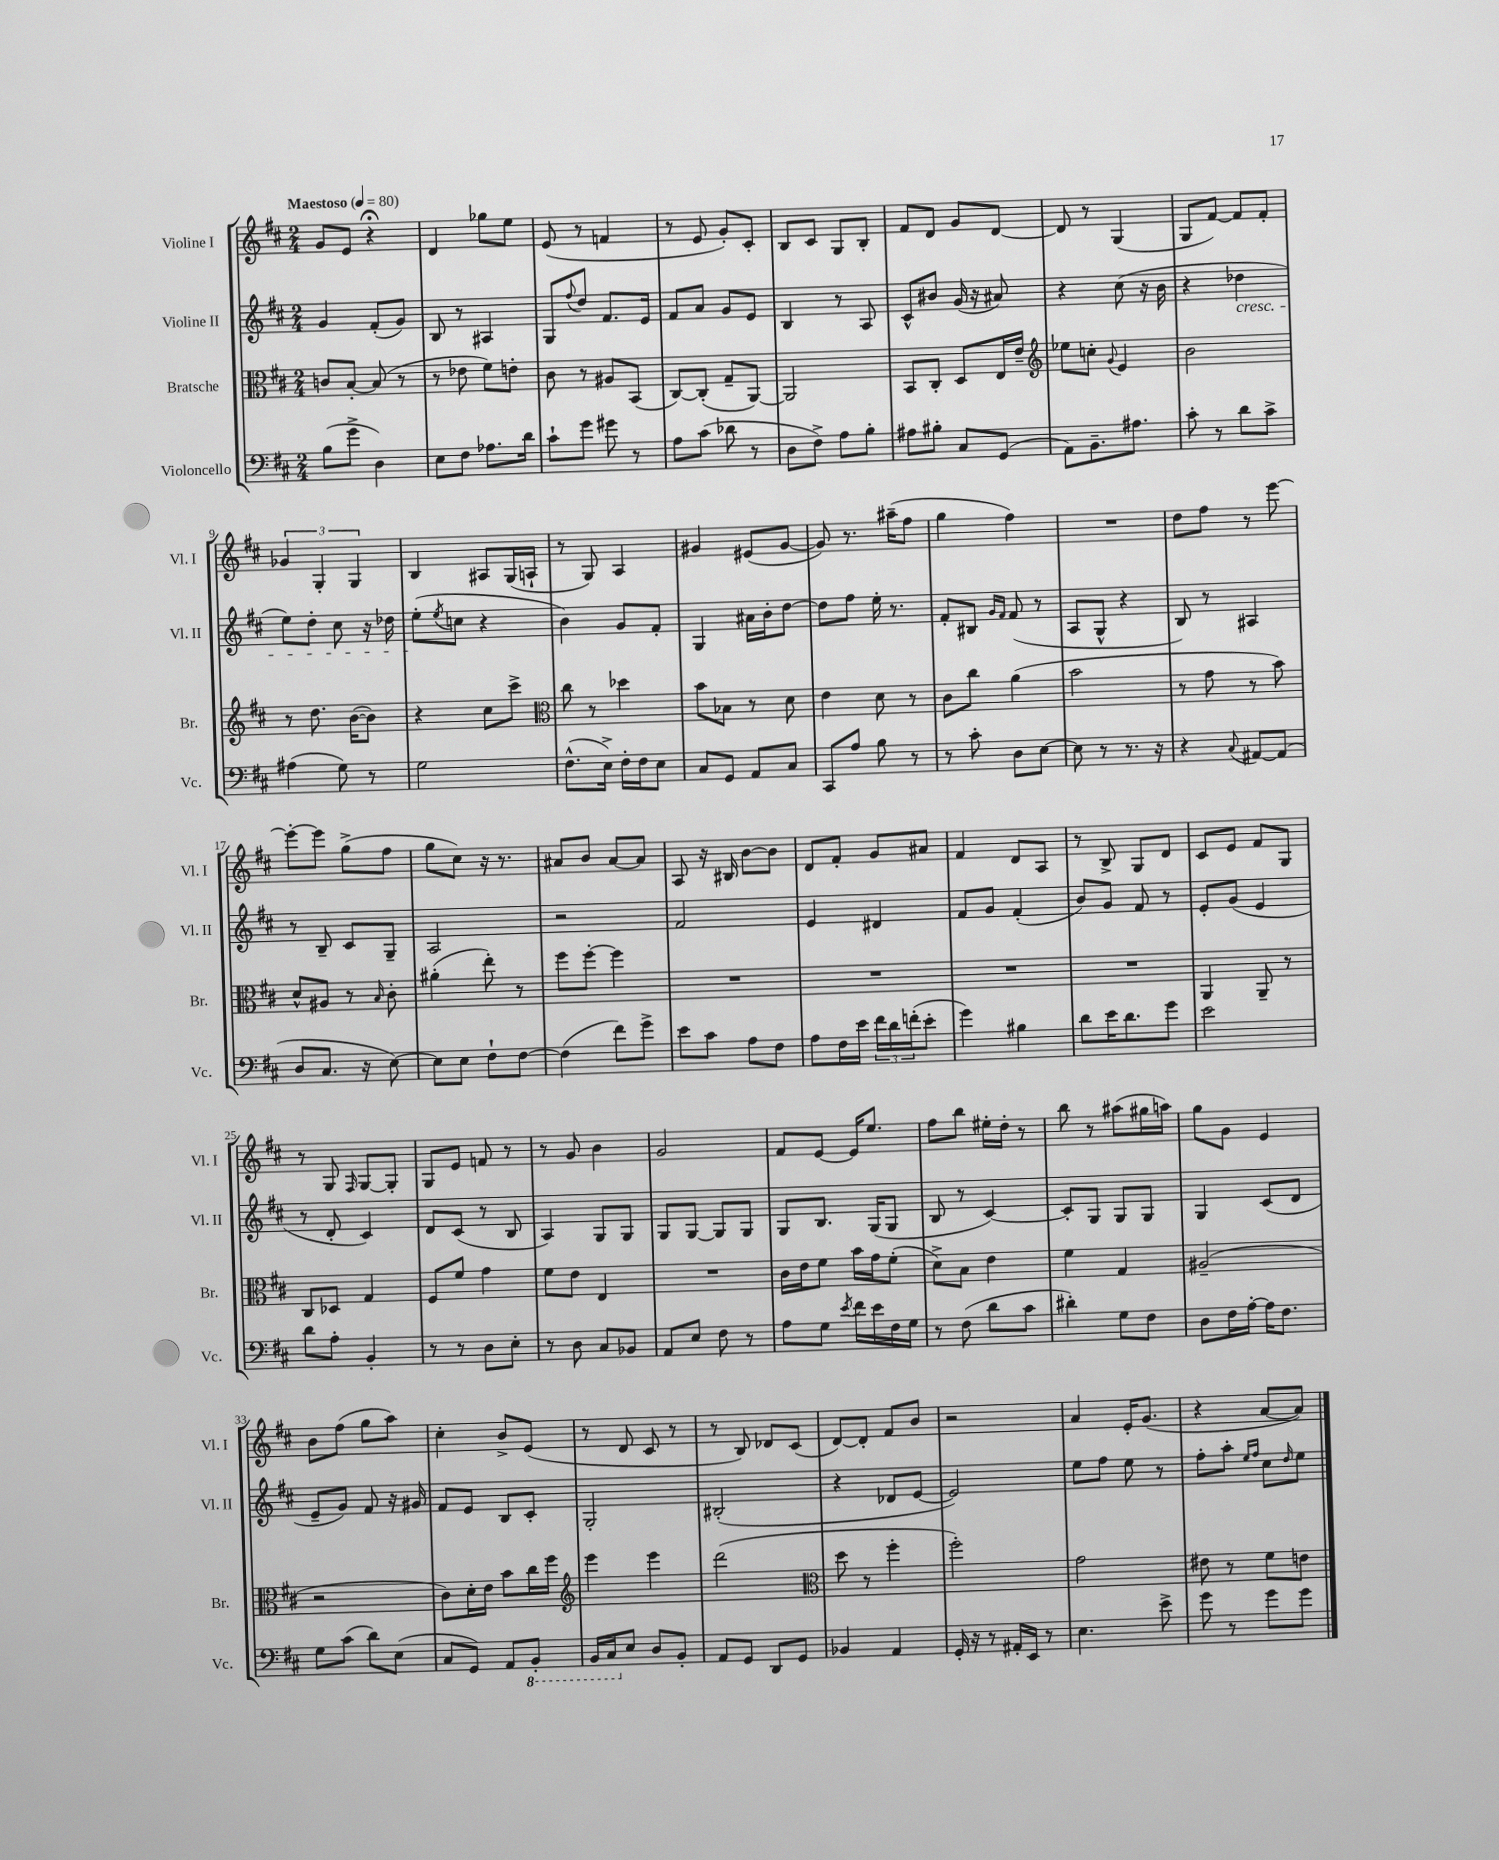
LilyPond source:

<<
\new StaffGroup <<
\new Staff = "s0" \with { instrumentName = "Violine I" shortInstrumentName = "Vl. I" } {
    \clef treble \key d \major \numericTimeSignature \time 2/4 \tempo "Maestoso" 4 = 80
    g'8 e'8 r4\fermata |
    d'4 ges''8 e''8 |
    e'8( r8 f'4 |
    r8 e'8 g'8-.) cis'8-. |
    b8 cis'8 g8 b8-. |
    fis'8 d'8 g'8 d'8~ |
    d'8 r8 g4( |
    g8 fis'8~) fis'8 fis'8-. |
    \tuplet 3/2 { ges'4 g4-. g4 } |
    b4 ais8 g16( a16-! |
    r8 g8) a4 |
    gis'4 eis'8( gis'8~ |
    gis'8) r8. ais''16--( fis''8 |
    g''4 fis''4) |
    R2 |
    d''8 fis''8 r8 e'''8~ |
    e'''8~-. e'''8 g''8->( fis''8 |
    g''8 cis''8) r16 r8. |
    ais'8 b'8 ais'8~ ais'8 |
    a8 r16 bis16 b'8~ b'8 |
    d'8 fis'8-. g'8 ais'8 |
    fis'4 d'8 a8 |
    r8 b8-> g8 d'8 |
    cis'8 e'8 fis'8 g8 |
    r8 g8 \grace { fis16 } g8~ g8-. |
    g8 e'8 f'8 r8 |
    r8 g'8 b'4 |
    g'2 |
    fis'8 e'8~ e'16 e''8. |
    fis''8 b''8 eis''16-. d''16-. r8 |
    b''8 r8 ais''8( gis''16 a''16) |
    g''8 g'8 e'4 |
    b'8 fis''8( g''8 a''8) |
    cis''4-. b'8-> e'8( |
    r8 d'8 cis'8 r8 |
    r8 b8) des'8 cis'8( |
    d'8~) d'8-. fis'8 b'8 |
    r2 |
    a'4 e'16-. g'8.( |
    r4 a'8~ a'8) \bar "|." |
}
\new Staff = "s1" \with { instrumentName = "Violine II" shortInstrumentName = "Vl. II" } {
    \clef treble \key d \major \numericTimeSignature \time 2/4
    g'4 fis'8-.( g'8) |
    b8 r8 ais4 |
    g8 \appoggiatura { fis''8 } d''8 fis'8. e'16 |
    fis'8 a'8 g'8 e'8 |
    b4 r8 a8 |
    cis'8-^ bis'8 g'16( r16 ais'8) |
    r4 cis''8( r16 b'16 |
    r4 des''4\cresc |
    e''8) d''8-. cis''8 r16 des''16 |
    e''8-.\!( \acciaccatura { e''8 } c''8 r4 |
    b'4) g'8 fis'8-. |
    g4 ais'16 b'16-. d''8~ |
    d''8 fis''8 e''16-. r8. |
    fis'8-. bis8 \grace { g'16 fis'16 } fis'8( r8 |
    a8 g8-^ r4 |
    b8) r8 ais4 |
    r8 b8-- cis'8 g8-- |
    a2 |
    r2 |
    fis'2 |
    e'4 dis'4 |
    fis'8 g'8 fis'4-.( |
    b'8) g'8 fis'8 r8 |
    e'8-. g'8( e'4 |
    r8 d'8-. cis'4) |
    d'8 cis'8( r8 b8 |
    a4) g8 g8 |
    g8 g8~ g8 g8 |
    g8 b8. g16( g8 |
    b8 r8 cis'4~) |
    cis'8-. g8 g8 g8 |
    g4 cis'8( d'8 |
    e'8-- g'8) fis'8 r16 gis'16 |
    fis'8 e'8 b8 cis'8-. |
    g2-. |
    bis2-.( |
    r4 des'8 e'8~ |
    e'2) |
    e''8 fis''8 e''8 r8 |
    fis''8-. a''8-. \grace { e''16 fis''16 } cis''8 \grace { d''16 } e''8 \bar "|." |
}
\new Staff = "s2" \with { instrumentName = "Bratsche" shortInstrumentName = "Br." } {
    \clef alto \key d \major \numericTimeSignature \time 2/4
    c'8 b8~-. b8( r8 |
    r8 ees'8 fis'8) e'8-. |
    cis'8 r8 ais8 b,8( |
    cis8~) cis8-.( g8-- a,8~) |
    a,2 |
    b,8 cis8-. d8 e16 e'16-- |
    \clef treble ees''8 c''8-. \appoggiatura { g'8 } e'4 |
    b'2 |
    r8 d''8. b'16~( b'8) |
    r4 cis''8 cis'''8-> |
    \clef alto cis''8 r8 des''4 |
    b'8 bes8 r8 d'8 |
    e'4 d'8 r8 |
    cis'8 cis''8 a'4( |
    b'2 |
    r8 g'8 r8 b'8) |
    d'8-^ ais8 r8 \grace { b16 } cis'8-. |
    ais'4-.( e''8-.) r8 |
    fis''8 fis''8~-. fis''4 |
    R2 |
    R2 |
    R2 |
    R2 |
    a,4 a,8-- r8 |
    cis8 des8 g4 |
    fis8 fis'8 g'4 |
    fis'8 e'8 e4 |
    R2 |
    cis'16 e'16 fis'8 b'16 g'16 fis'8-.( |
    d'8->) b8 e'4 |
    fis'4 g4 |
    ais2--( |
    r2 |
    cis'8) d'16-. e'16 b'8 cis''16 fis''16 |
    \clef treble e'''4 e'''4 |
    d'''2( |
    \clef alto d''8 r8 fis''4-. |
    fis''2-.) |
    g'2 |
    eis'8 r8 fis'8 e'8 \bar "|." |
}
\new Staff = "s3" \with { instrumentName = "Violoncello" shortInstrumentName = "Vc." } {
    \clef bass \key d \major \numericTimeSignature \time 2/4
    b8( g'8-> d4) |
    e8 fis8 aes8. d'16 |
    cis'8-! g'8 gis'8 r8 |
    a8 cis'8( des'8 r8 |
    d8 fis8->) a8 b8-. |
    ais8 bis8-. cis8 g,8( |
    a,8) b,8.-- ais8. |
    cis'8-. r8 d'8 cis'8-> |
    ais4( g8) r8 |
    g2 |
    fis8.-^( e16->) fis16-. fis16 e8 |
    cis8 g,8 a,8 cis8 |
    cis,8 a8 b8 r8 |
    r8 cis'8-. d8 e8~ |
    e8 r8 r8. r16 |
    r4 \appoggiatura { cis8 } ais,8~ ais,8( |
    d8 cis8. r16 e8~) |
    e8 e8 fis8-! fis8~ |
    fis4( fis'8) g'8-> |
    e'8 cis'8 a8 fis8 |
    a8 fis16 e'16 \tuplet 3/2 { fis'16 d'16 f'16-.( } e'8-. |
    g'4) bis4 |
    d'8 e'16 d'8. g'8 |
    e'2 |
    d'8 a8-. b,4-. |
    r8 r8 d8 e8-. |
    r8 d8 cis8 bes,8 |
    a,8 e8 fis8 r8 |
    a8 g8 \acciaccatura { e'8 } fis'16 e'16 fis16 g16 |
    r8 fis8( d'8 cis'8 |
    dis'4-.) g8 fis8 |
    d8 fis16 a16~-. a16 fis8. |
    g8 cis'8( d'8) e8( |
    cis8 g,8) a,8 \ottava #-1 b,,8-. |
    b,,16 cis,16 \ottava #0 e8 d8 b,8-. |
    a,8 g,8 d,8 g,8 |
    bes,4 a,4 |
    g,16-. r16 r8 ais,16-. e,16 r8 |
    e4. e'8-> |
    g'8 r8 g'8 g'8 \bar "|." |
}
>>
>>
